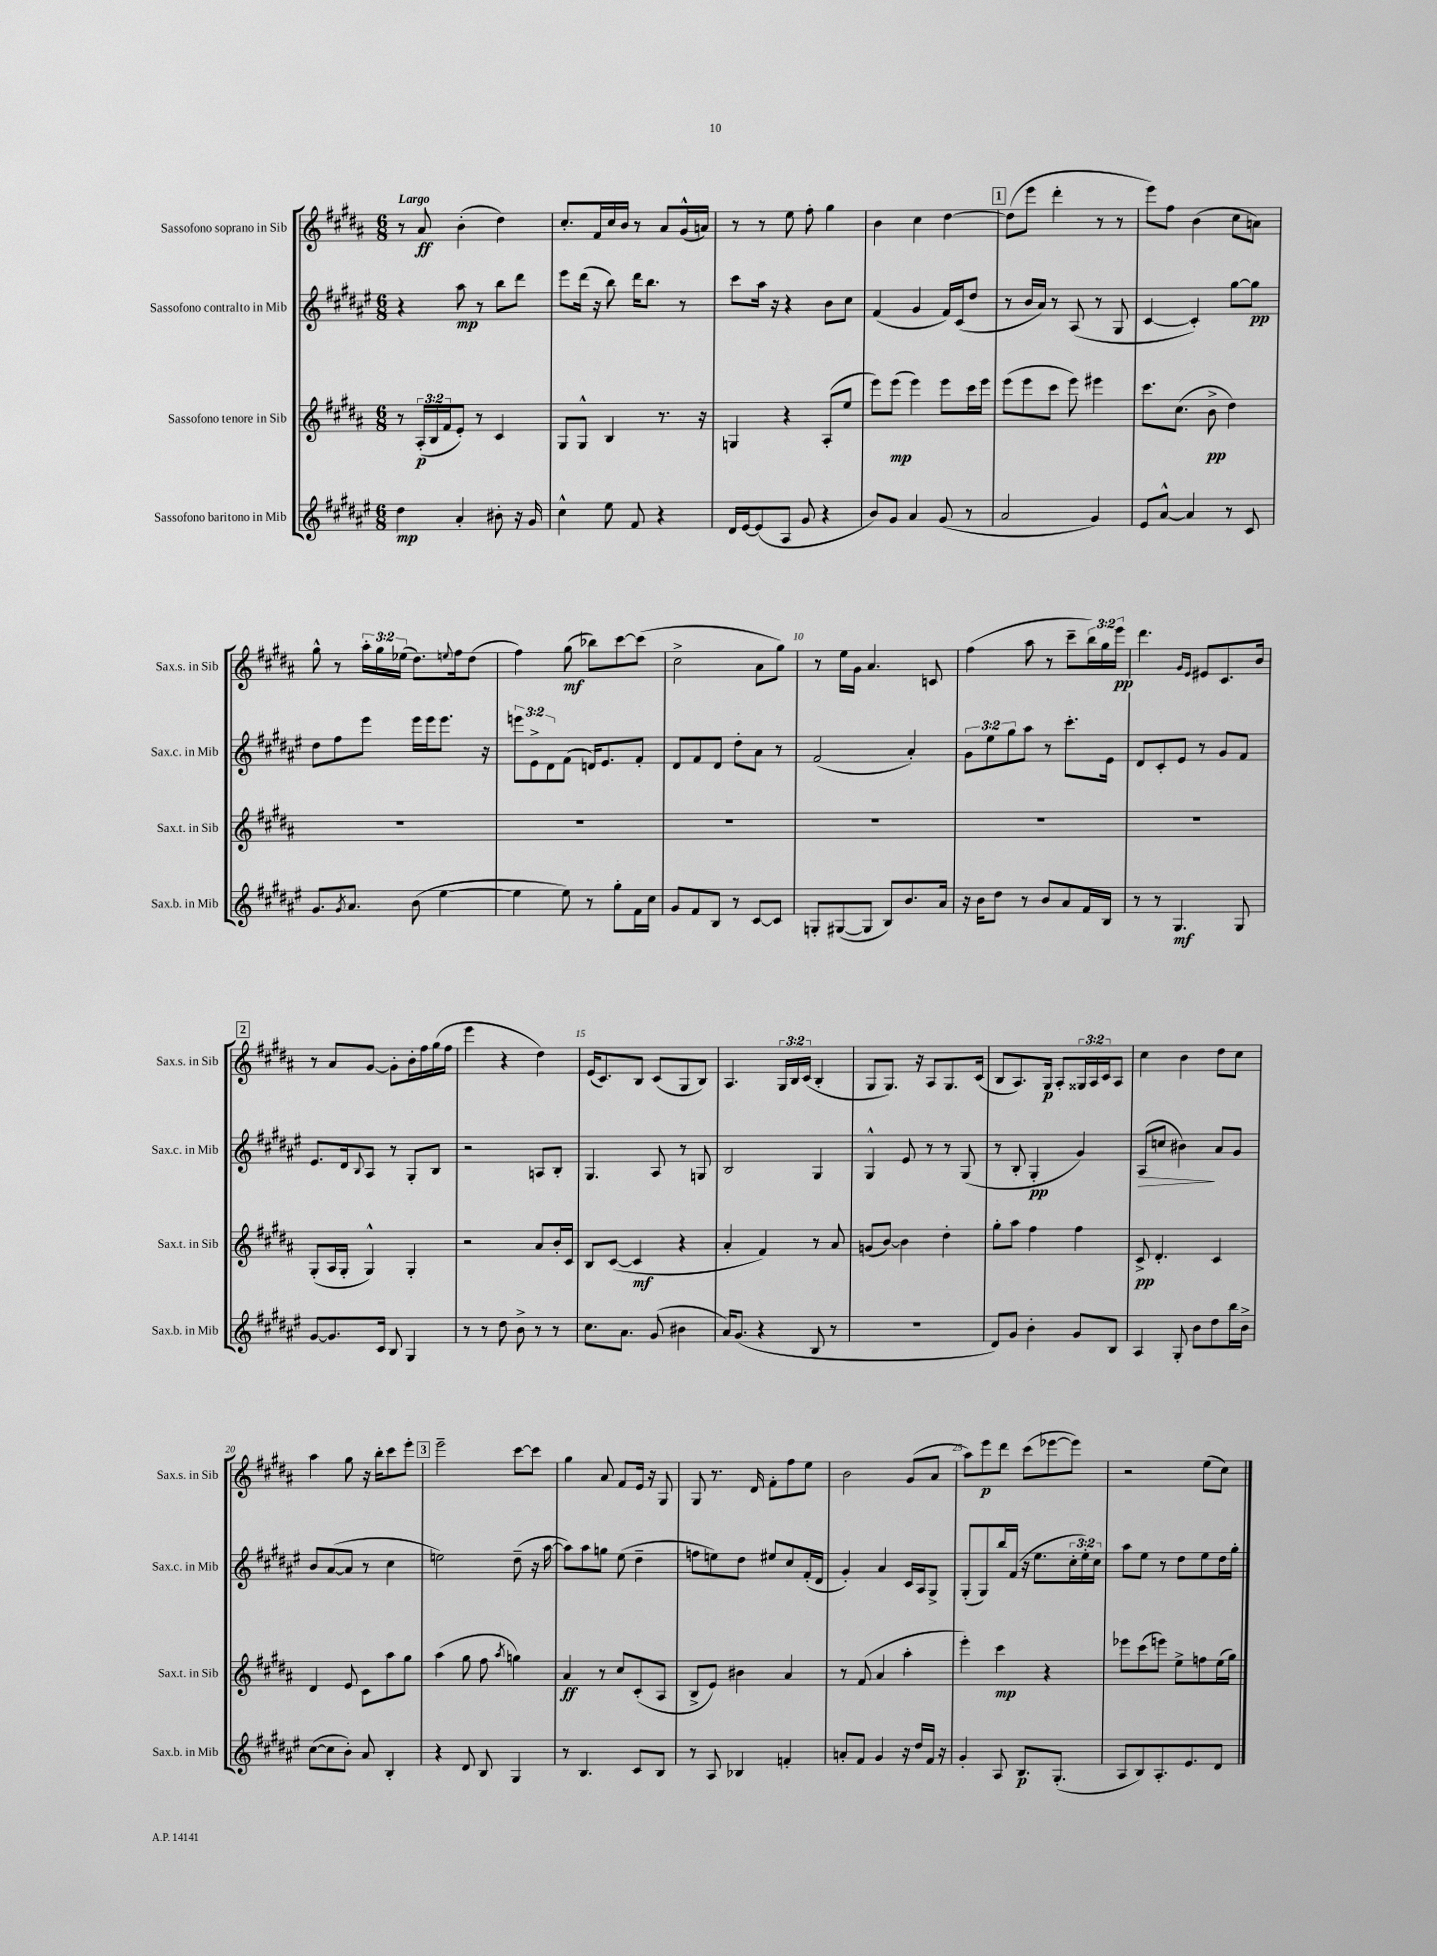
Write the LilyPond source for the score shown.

<<
\new StaffGroup <<
\new Staff = "s0" \with { instrumentName = "Sassofono soprano in Sib" shortInstrumentName = "Sax.s. in Sib" } {
    \clef treble \key b \major \numericTimeSignature \time 6/8 \override Staff.TupletNumber.text = #tuplet-number::calc-fraction-text \tempo "Largo"
    r8 ais'8\ff b'4-.( dis''4) |
    cis''8.-. fis'16 cis''16 b'16 r8 ais'8 gis'16-^( a'16) |
    r8 r8 e''8 fis''8-. gis''4 |
    b'4 cis''4 dis''4~ |
    \mark \markup { \box "1" } dis''8( e'''8 dis'''4-. r8 r8 |
    e'''8) fis''8 b'4( cis''8 a'8) |
    gis''8-^ r8 \tuplet 3/2 { ais''16-. gis''16 ees''16( } dis''8.) \appoggiatura { e''8 } fis''16 dis''8( |
    fis''4) gis''8\mf( bes''8) cis'''8~ cis'''8( |
    cis''2-> ais'8 gis''8) |
    r8 e''16 gis'16 ais'4. c'8 |
    fis''4( ais''8 r8 cis'''8-- \tuplet 3/2 { b''16) gis''16 e'''16\pp } |
    dis'''4. \grace { gis'16 e'16 } eis'8 cis'8. b'16 |
    \mark \markup { \box "2" } r8 ais'8 gis'8~ gis'8-. b'16-. fis''16 gis''16( fis''16 |
    e'''4 r4 dis''4) |
    e'16( cis'8.) b8 cis'8( gis8 b8) |
    ais4. \tuplet 3/2 { gis16 b16 cis'16( } b4-. |
    gis8 gis8.) r16 ais8 gis8. cis'16( |
    b8 ais8.) gis16\p ais8-. \tuplet 3/2 { gisis16 ais16 cis'16 } ais8 |
    cis''4 b'4 dis''8 cis''8 |
    ais''4 gis''8 r16 b''16-. cis'''8 e'''8-. |
    \mark \markup { \box "3" } e'''2-- cis'''8~ cis'''8 |
    gis''4 ais'8 fis'8 e'16 r16 gis8 |
    gis8 r8. dis'16 fis'8-. fis''8 e''8 |
    b'2 gis'8( ais'8 |
    ais''8) e'''8\p dis'''8 cis'''8( ees'''8~ ees'''8) |
    r2 e''8( cis''8) \bar "|." |
}
\new Staff = "s1" \with { instrumentName = "Sassofono contralto in Mib" shortInstrumentName = "Sax.c. in Mib" } {
    \clef treble \key fis \major \numericTimeSignature \time 6/8 \override Staff.TupletNumber.text = #tuplet-number::calc-fraction-text
    r4 ais''8\mp r8 b''8 dis'''8 |
    eis'''8 dis'''16( r16 b''8) dis'''16 b''8. r8 |
    cis'''8 ais''16 r16 r4 b'8 cis''8 |
    fis'4( gis'4 fis'16) cis'16( dis''8 |
    \mark \markup { \box "1" } r8 b'16 ais'16) r8 ais8( r8 gis8 |
    cis'4~ cis'4-.) gis''8~ gis''8\pp |
    dis''8 fis''8 eis'''8 eis'''16 eis'''16 eis'''8. r16 |
    \tuplet 3/2 { e'''8 eis'8-> dis'8 } fis'8( d'16) eis'8. fis'8-. |
    dis'8 fis'8 dis'8 dis''8-. ais'8 r8 |
    fis'2( ais'4-.) |
    \tuplet 3/2 { gis'8 eis''8 gis''8 } ais''8 r8 cis'''8.-. eis'16 |
    dis'8 cis'8-. eis'8 r8 gis'8 fis'8 |
    \mark \markup { \box "2" } eis'8. dis'16 \appoggiatura { b8 } ais8 r8 gis8-. b8 |
    r2 a8 b8-. |
    gis4. ais8 r8 g8 |
    b2 gis4 |
    gis4-^ eis'8 r8 r8 gis8( |
    r8 b8-. gis4-.\pp gis'4) |
    ais8\>( c''8 bis'4\!) ais'8 gis'8 |
    b'8 ais'8~( ais'8 r8 cis''4 |
    \mark \markup { \box "3" } e''2) dis''8--( r16 ais''16~ |
    ais''8) ais''8 g''8 eis''8( dis''4-- |
    f''8 e''8) dis''8 eis''8 cis''8 fis'16-.( dis'16 |
    gis'4-.) ais'4 cis'16 ais16 gis8-> |
    gis8-.( gis8) b''16 fis'16( r16 eis''8. \tuplet 3/2 { cis''16-. eis''16-.) cis''16 } |
    ais''8 eis''8 r8 dis''8 eis''8 dis''16 gis''16-. \bar "|." |
}
\new Staff = "s2" \with { instrumentName = "Sassofono tenore in Sib" shortInstrumentName = "Sax.t. in Sib" } {
    \clef treble \key b \major \numericTimeSignature \time 6/8 \override Staff.TupletNumber.text = #tuplet-number::calc-fraction-text
    r8 \tuplet 3/2 { ais16-.\p( b16 fis'16 } e'8-.) r8 cis'4 |
    gis8 gis8-^ b4 r8. r16 |
    g4 r4 ais8-.( e''8 |
    e'''8) e'''8\mp( e'''4) e'''8 cis'''16 e'''16 |
    \mark \markup { \box "1" } e'''8( e'''8 cis'''8 e'''8) eis'''4 |
    cis'''8. cis''8.( b'8->\pp dis''4) |
    R2. |
    R2. |
    R2. |
    R2. |
    R2. |
    R2. |
    \mark \markup { \box "2" } gis8-.( ais16 gis16-. gis4-^) gis4-. |
    r2 ais'8 b'16-. cis'16 |
    b8 cis'8~( cis'4\mf r4 |
    ais'4-. fis'4) r8 ais'8 |
    g'8( b'8~) b'4 dis''4-. |
    gis''8-. ais''8 fis''4 fis''4 |
    cis'8->\pp dis'4.-. cis'4 |
    dis'4 e'8 cis'8 ais''8 gis''8 |
    \mark \markup { \box "3" } ais''4( gis''8 fis''8 \acciaccatura { ais''8 } g''4) |
    ais'4\ff r8 cis''8 cis'8-.( ais8 |
    b8-> e'8) bis'4 ais'4 |
    r8 fis'8( ais'4 ais''4-. |
    e'''4-.) cis'''4\mp r4 |
    ees'''8 cis'''8( e'''8) e''8-> f''8 e''16( gis''16) \bar "|." |
}
\new Staff = "s3" \with { instrumentName = "Sassofono baritono in Mib" shortInstrumentName = "Sax.b. in Mib" } {
    \clef treble \key fis \major \numericTimeSignature \time 6/8
    dis''4\mp ais'4-. bis'8-. r16 gis'16 |
    cis''4-^ eis''8 fis'8 r4 |
    dis'16 eis'16~ eis'8( ais8 gis'8 r4 |
    b'8) gis'8 ais'4 gis'8( r8 |
    \mark \markup { \box "1" } ais'2 gis'4) |
    eis'8 ais'8~-^ ais'4 r8 cis'8 |
    gis'8. \acciaccatura { gis'8 } ais'8. b'8( eis''4~ |
    eis''4 eis''8) r8 gis''8-. fis'16 cis''16 |
    gis'8 fis'8 b8 r8 cis'8~ cis'8 |
    g8-. gis8~( gis8 b8) b'8. ais'16 |
    r16 b'16 dis''8 r8 b'8 ais'8 fis'16 b16 |
    r8 r8 gis4.\mf gis8 |
    \mark \markup { \box "2" } gis'8~ gis'8. cis'16 b8 gis4 |
    r8 r8 dis''8 b'8-> r8 r8 |
    cis''8. ais'8. gis'8( bis'4 |
    ais'16) gis'8.( r4 b8 r8 |
    R2. |
    dis'8) gis'8 b'4-. gis'8 b8 |
    ais4 gis8-. b'8 dis''8 b''16 b'16-> |
    cis''8~( cis''8 b'8-.) ais'8 b4-. |
    \mark \markup { \box "3" } r4 dis'8 b8 gis4 |
    r8 b4. cis'8 b8 |
    r8 ais8 bes4 f'4-. |
    a'8-. fis'8 gis'4 r16 dis''16 fis'16 r16 |
    gis'4-. ais8 b8.\p gis8.-.( |
    ais8 b8) ais8.-. eis'8. dis'8 \bar "|." |
}
>>
>>
\layout { \context { \Score \override BarNumber.break-visibility = ##(#f #t #t) barNumberVisibility = #(every-nth-bar-number-visible 5) } }
